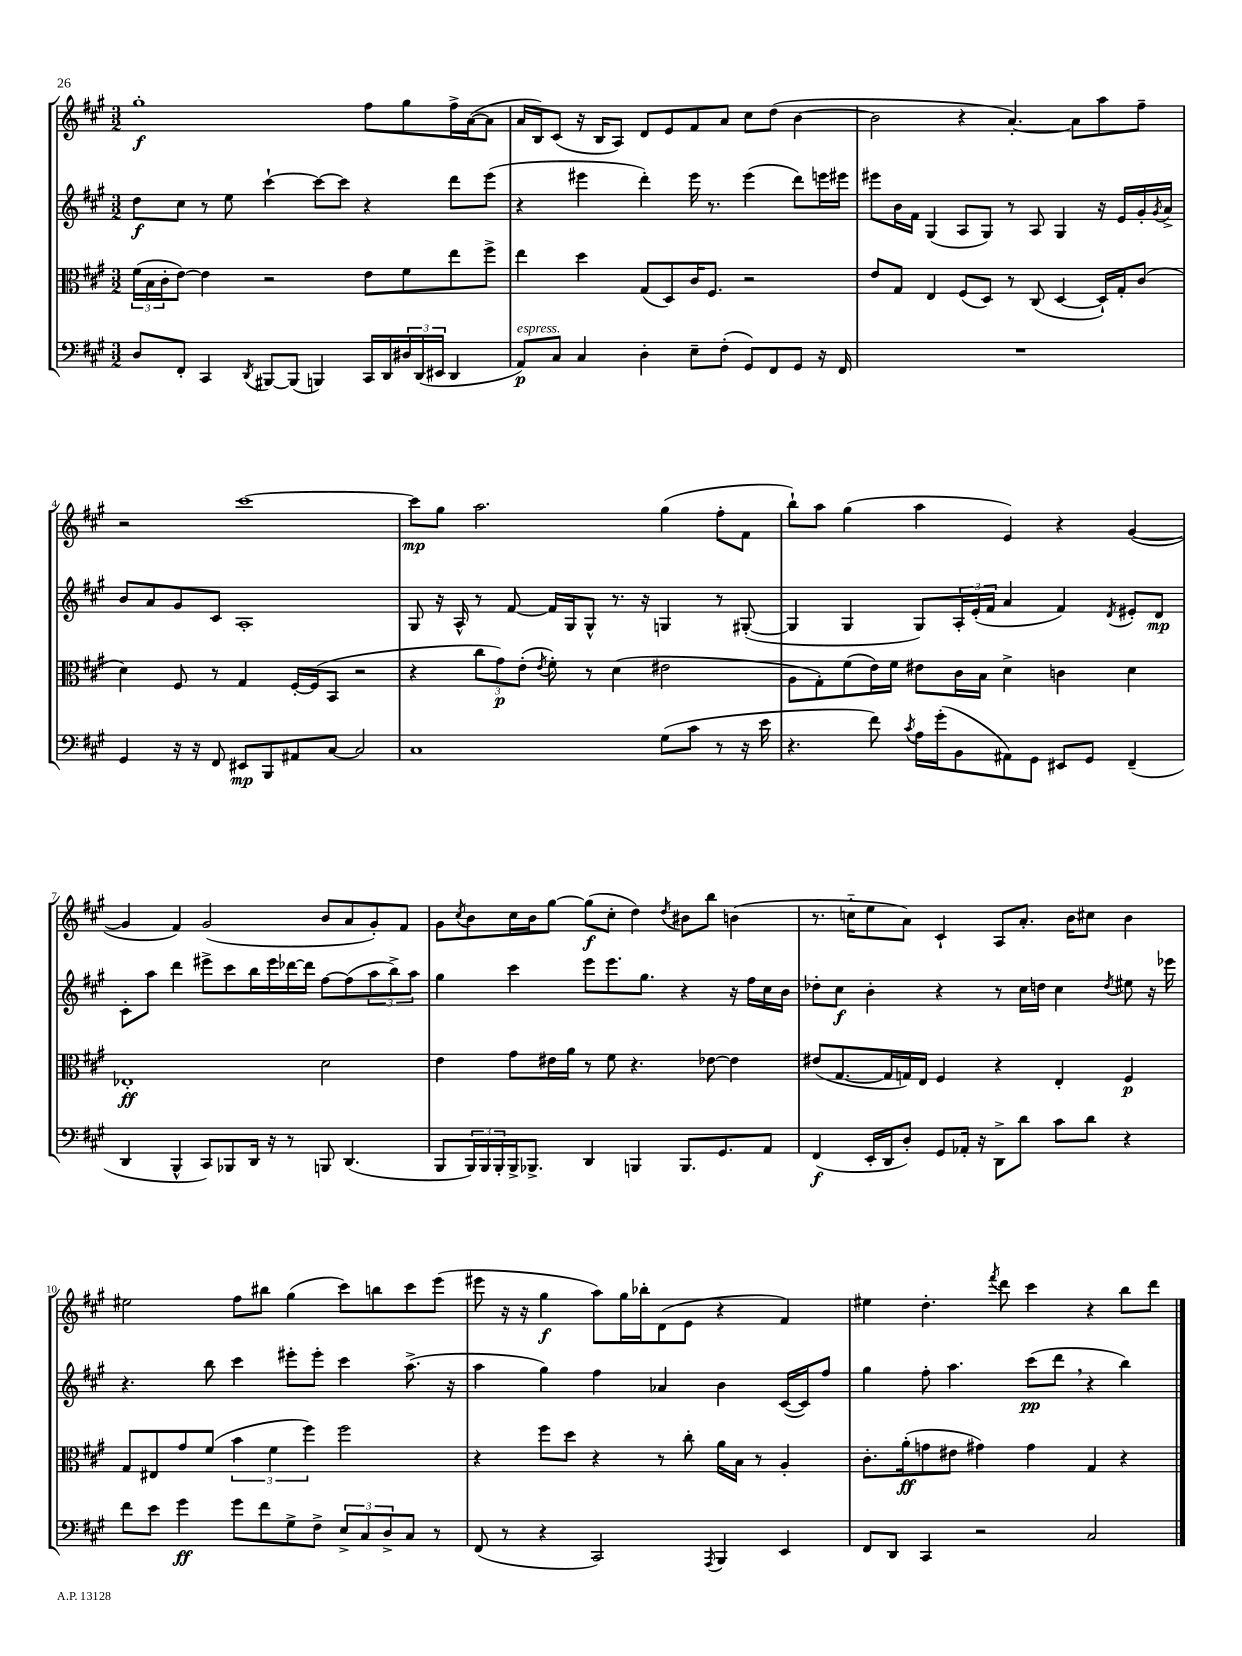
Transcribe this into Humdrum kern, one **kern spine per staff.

**kern	**kern	**kern	**kern
*staff4	*staff3	*staff2	*staff1
*clefF4	*clefC3	*clefG2	*clefG2
*k[f#c#g#]	*k[f#c#g#]	*k[f#c#g#]	*k[f#c#g#]
*M3/2	*M3/2	*M3/2	*M3/2
8D	(24f#	8dd	1gg#'
.	24B	.	.
.	24c#'	.	.
8FF#'	[8e)	8cc#	.
4CC#	4e]	8r	.
.	.	8ee	.
8qDD	.	.	.
[8BBB#	2r	[4ccc#`	.
(8BBB#]	.	.	.
4BBB)	.	8ccc#_	.
.	.	8ccc#]	.
16CC#	8e	4r	8ff#
16DD	.	.	.
24D#	8f#	.	8gg#
(24DD	.	.	.
24EE#	.	.	.
4DD	8ee	8ddd	16ff#^
.	.	.	([16a
.	8ff#^	(8eee	8a]
=	=	=	=
8AA)	4ee	4r	16a
.	.	.	16B)
8C#	.	.	(8c#
4C#	4dd	4eee#	16r
.	.	.	16B
.	.	.	8A)
4D'	(8G#	4ddd')	8d
.	8D)	.	8e
8E~	16c#	16eee#	8f#
.	8.F#	8.r	.
(8F#'	.	.	8a
8GG#)	2r	(4eee#	8cc#
8FF#	.	.	(8dd
8GG#	.	8ddd)	[4b
16r	.	16eee	.
16FF#	.	16eee#	.
=	=	=	=
1.r	8e	8eee#	2b]
.	8G#	16b	.
.	.	16f#	.
.	4E	(4G#	.
.	(8F#	8A	4r
.	8D)	8G#)	.
.	8r	8r	[4.a')
.	(8C#	8A	.
.	[4D	4G#	.
.	.	.	8a]
.	16D`])	16r	8aa
.	16G#'	16e	.
.	(8c#	16g#'	8ff#~
.	.	8qg#	.
.	.	16a^	.
=	=	=	=
4GG#	4d)	8b	2r
.	.	8a	.
16r	8F#	8g#	.
16r	.	.	.
8FF#	8r	8c#	.
8EE#	4G#	1A'	[1ccc#
8BBB	.	.	.
8AA#	[16F#'	.	.
.	(16F#]	.	.
[8C#	8BB	.	.
2C#]	2r	.	.
=	=	=	=
1C#	4r	8G#	8ccc#]
.	.	16r	8gg#
.	.	16A^^	.
.	12cc#	8r	2.aa
.	12g#)	.	.
.	.	[8f#	.
.	(12e'	.	.
.	8qe	.	.
.	8f#')	16f#]	.
.	.	16G#	.
.	8r	8G#^^	.
.	(4d	8.r	.
.	.	16r	.
(8G#	2e#	4G	(4gg#
8c#	.	.	.
8r	.	8r	8ff#'
16r	.	([8G#'	8f#
16e	.	.	.
=	=	=	=
4.r	8A	4G#]	8bb`)
.	8G#')	.	8aa
.	(8f#	4G#	(4gg#
8f#)	16e)	.	.
.	16f#	.	.
8qc#	.	.	.
16A	8e#	8G#)	4aa
(16g#'	.	.	.
8BB	16c#	24A'	.
.	.	(24e'	.
.	16B	.	.
.	.	24f#	.
8AA#)	4d^	4a	4e)
8GG#	.	.	.
8EE#	4c	4f#)	4r
8GG#	.	.	.
.	.	8qd	.
(4FF#~	4d	8e#'	([4g#
.	.	8d	.
=	=	=	=
4DD	1E-'	8c#'	4g#]
.	.	8aa	.
4BBB^^	.	4ddd	4f#)
8CC#)	.	8eee#^	(2g#
8BBB-	.	8ccc#	.
16DD	.	16bb	.
16r	.	16eee#	.
8r	.	[16ddd-	.
.	.	16ddd-]	.
8BBB	2d	[8ff#	8b
(4.DD	.	(8ff#]	8a
.	.	12aa	8g#')
.	.	12bb^)	.
.	.	.	8f#
.	.	12aa	.
=	=	=	=
8BBB	4e	4gg#	8g#
.	.	.	8qcc#
24BBB)	.	.	8b
24BBB	.	.	.
24BBB'	.	.	.
16BBB^	8g#	4ccc#	16cc#
8.BBB-^	.	.	16b
.	16e#	.	[8gg#
.	16a	.	.
4DD	8r	8eee	(8gg#]
.	8f#	8.eee	8cc#'
4BBB	4.r	.	4dd)
.	.	8.gg#	.
.	.	.	8qdd
8.BBB	.	4r	8b#
.	[8e-	.	8bb
8.GG#	.	.	.
.	4e-]	16r	(4b
.	.	16ff#	.
8AA	.	16cc#	.
.	.	16b	.
=	=	=	=
(4FF#	(8e#	8dd-'	8.r
.	[8.G#	8cc#	.
.	.	.	16cc'~
16EE'	.	4b'	8ee
16DD	16G#]	.	.
8D')	16G)	.	8a)
.	16E	.	.
8GG#	4F#	4r	4c#`
16AA-'	.	.	.
16r	.	.	.
8DD^	4r	8r	8A
8d	.	16cc#	8.a'
.	.	16dd	.
8c#	4E'	4cc#	.
.	.	.	16b
8d	.	.	8cc#
.	.	8qdd	.
4r	4F#	8ee#	4b
.	.	16r	.
.	.	16eee-	.
=	=	=	=
8f#	8G#	4.r	2ee#
8e	8E#	.	.
4g#	8g#	.	.
.	(8f#	8bb	.
8g#	6b	4ccc#	8ff#
8f#	.	.	8bb#
.	6f#	.	.
8G#^	.	8eee#'	(4gg#
.	6ff#)	.	.
8F#^	.	8eee#'	.
12E^	2ff#	4ccc#	8ccc#)
12C#	.	.	.
.	.	.	8bb
12D^	.	.	.
8C#	.	(8.aa^	8ccc#
8r	.	.	(8eee
.	.	16r	.
=	=	=	=
(8FF#	4r	4aa	8eee#
8r	.	.	16r
.	.	.	16r
4r	8ff#	4gg#)	4gg#
.	8dd	.	.
2CC#)	4r	4ff#	8aa)
.	.	.	16gg#
.	.	.	16bb-'
.	8r	4a-	(8d
.	8cc#'	.	8e
8qAAA	.	.	.
4BBB	16a	4b	4r
.	16B	.	.
.	8r	.	.
4EE	4A'	([16c#	4f#)
.	.	16c#])	.
.	.	8ff#	.
=	=	=	=
8FF#	8.c#'	4gg#	4ee#
8DD	.	.	.
.	(16a'	.	.
4CC#	8g	8ff#'	4.dd'
.	8e#	4.aa	.
2r	4g#)	.	.
.	.	.	8qfff#
.	.	.	8ddd
.	4g#	(8ccc#	4ccc#
.	.	8ddd	.
2C#	4G#	4r	4r
.	4r	4bb)	8bb
.	.	.	8ddd
==	==	==	==
*-	*-	*-	*-
